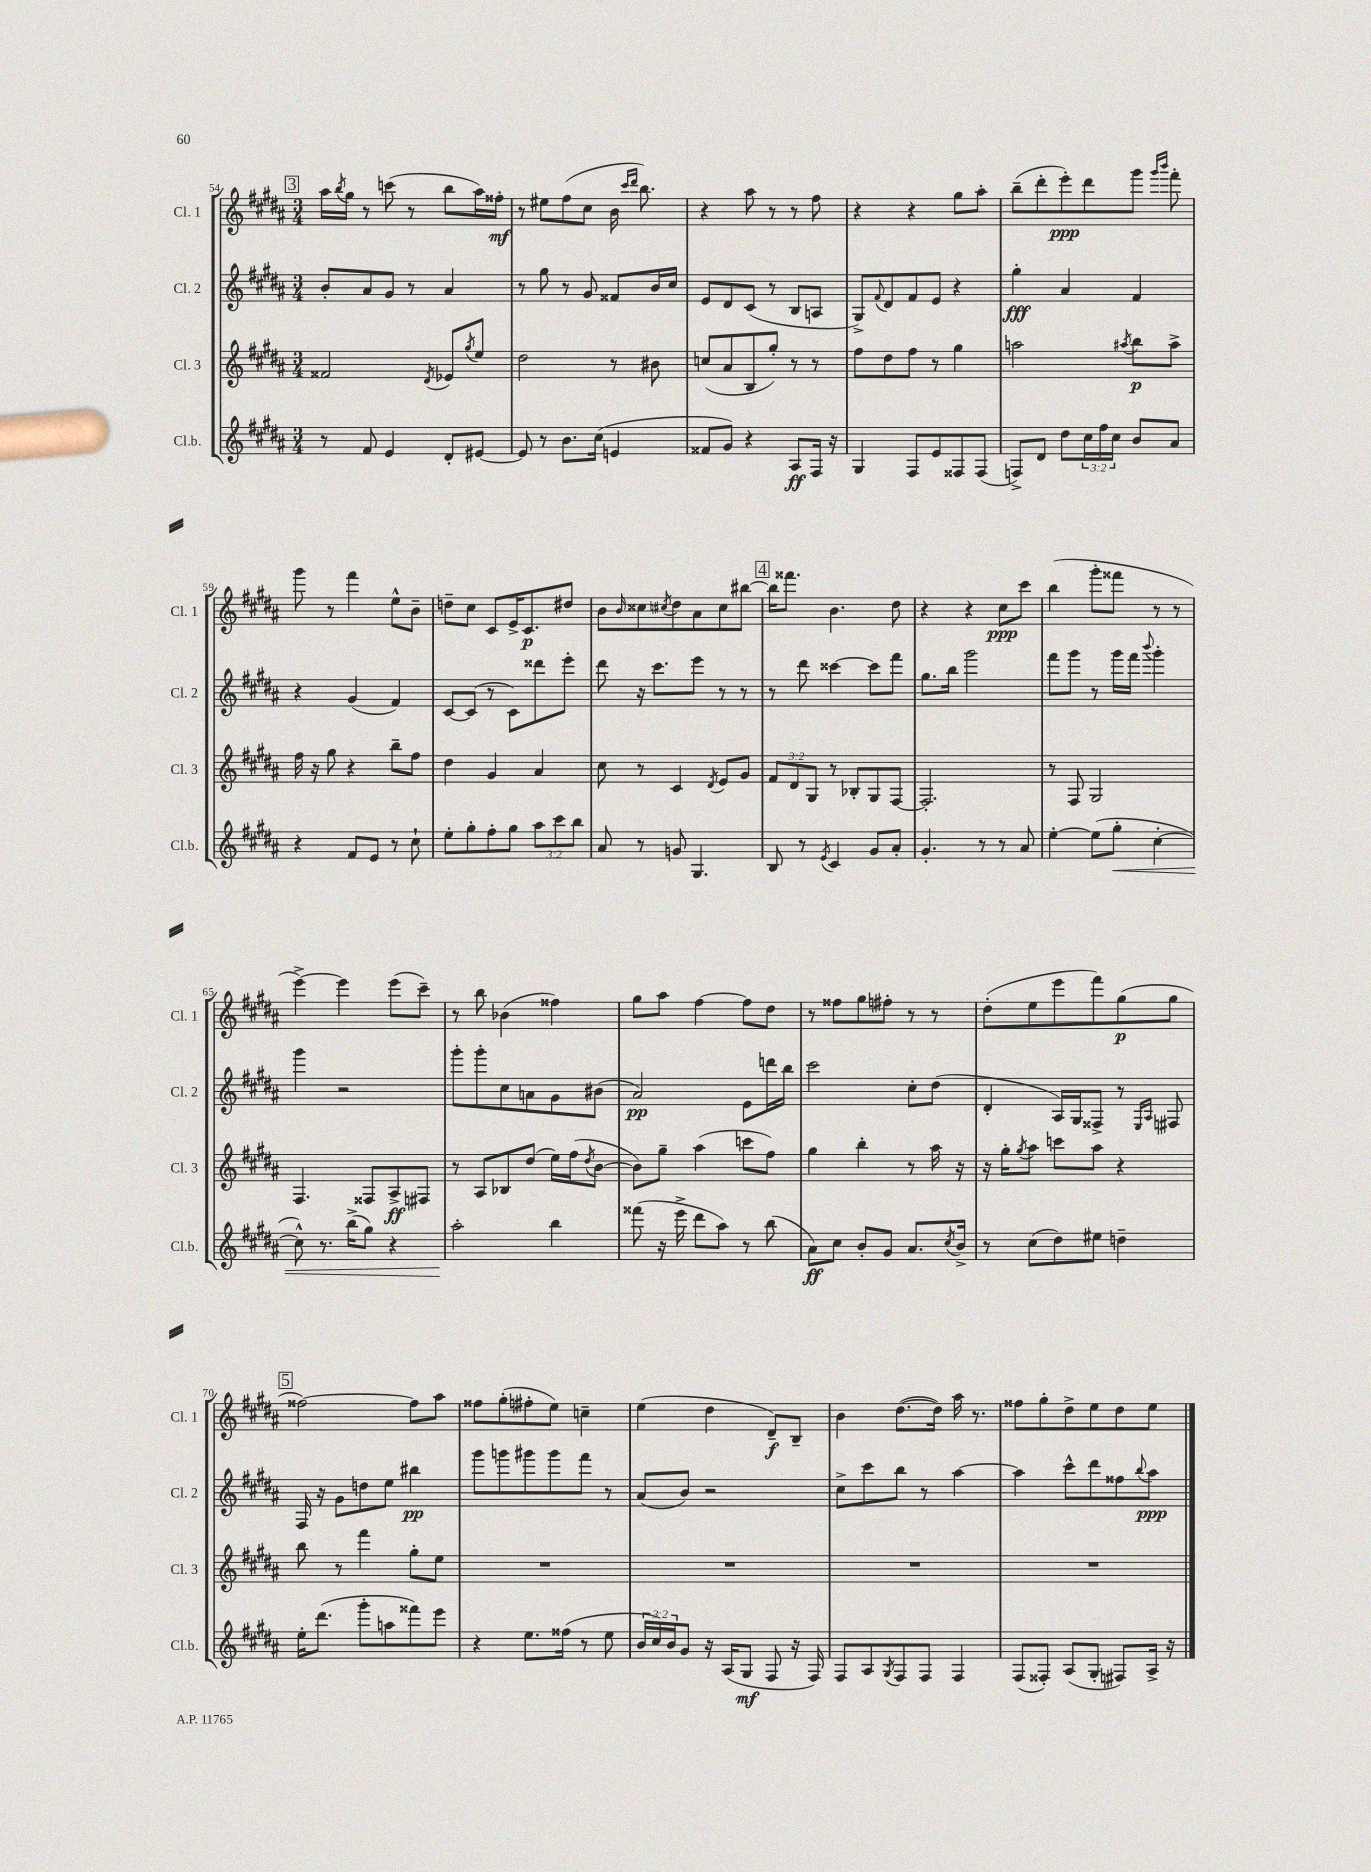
<<
\new StaffGroup <<
\new Staff = "s0" \with { instrumentName = "Cl. 1" shortInstrumentName = "Cl. 1" } {
    \clef treble \key b \major \numericTimeSignature \time 3/4
    \mark \markup { \box "3" } ais''16 \acciaccatura { b''8 } gis''16 r8 c'''8( r8 b''8 ais''16) fisis''16-.\mf |
    r8 eis''8 fis''8( cis''8 b'16 \grace { cis'''16 dis'''16 } b''8.) |
    r4 ais''8 r8 r8 fis''8 |
    r4 r4 gis''8 ais''8-. |
    b''8--( dis'''8-. e'''8-.\ppp) dis'''8 gis'''8 \grace { gis'''16 b'''16 } fis'''8-. |
    gis'''8 r8 fis'''4 e''8-^ b'8-- |
    d''8-- cis''8 cis'8 e'16-> cis'8.\p dis''8 |
    b'8 \grace { b'16 } cisis''8 \acciaccatura { cis''8 } dis''8 ais'8 cis''8 bis''8~ |
    \mark \markup { \box "4" } bis''16 fisis'''8. b'4. dis''8 |
    r4 r4 cis''8\ppp cis'''8 |
    b''4( gis'''8-. fisis'''8 r8 r8 |
    e'''4~->) e'''4 e'''8( cis'''8--) |
    r8 b''8 bes'4( fisis''4) |
    gis''8 ais''8 fis''4~ fis''8 dis''8 |
    r8 fisis''8 gis''8 fis''8-. r8 r8 |
    dis''8-.( e''8 e'''8 fis'''8) gis''8\p( gis''8 |
    \mark \markup { \box "5" } fisis''2~) fisis''8 ais''8 |
    fisis''8 gis''8-.( fis''8-. e''8) c''4-- |
    e''4( dis''4 dis'8--\f) b8-- |
    b'4 dis''8.~( dis''16) ais''16 r8. |
    fisis''8 gis''8-. dis''8-> e''8 dis''8 e''8 \bar "|." |
}
\new Staff = "s1" \with { instrumentName = "Cl. 2" shortInstrumentName = "Cl. 2" } {
    \clef treble \key b \major \numericTimeSignature \time 3/4
    \mark \markup { \box "3" } b'8-. ais'8 gis'8 r8 ais'4 |
    r8 gis''8 r8 gis'8 fisis'8 b'16 cis''16 |
    e'8 dis'8 cis'8( r8 b8 a8 |
    gis8->) \appoggiatura { fis'8 } dis'8 fis'8 e'8 r4 |
    gis''4-.\fff ais'4 fis'4 |
    r4 gis'4( fis'4) |
    cis'8~ cis'8( r8 cis'8) disis'''8 e'''8-. |
    dis'''8 r16 cis'''8. e'''8 r8 r8 |
    \mark \markup { \box "4" } r8 dis'''8 cisis'''4~ cisis'''8 fis'''8 |
    gis''8. b''16 gis'''2 |
    fis'''8 gis'''8 r8 gis'''16 fis'''16 \appoggiatura { b'''8 } gis'''4-. |
    gis'''4 r2 |
    gis'''8-. gis'''8-. cis''8 a'8 gis'8 bis'8( |
    ais'2\pp) e'8 d'''16 b''16 |
    cis'''2 cis''8-. dis''8( |
    dis'4-. ais16) gis16 fisis8-> r8 \grace { e16 ais16 } fis8 |
    \mark \markup { \box "5" } fis16 r16 gis'8 d''8 e''8 bis''4\pp |
    gis'''8 g'''8 gis'''8 gis'''8 fis'''8 r8 |
    ais'8( b'8) r2 |
    cis''8-> cis'''8 b''8 r8 ais''4~ |
    ais''4 cis'''8-^ dis'''8 fisis''8 \appoggiatura { b''8 } ais''8\ppp \bar "|." |
}
\new Staff = "s2" \with { instrumentName = "Cl. 3" shortInstrumentName = "Cl. 3" } {
    \clef treble \key b \major \numericTimeSignature \time 3/4 \override Staff.TupletNumber.text = #tuplet-number::calc-fraction-text
    \mark \markup { \box "3" } fisis'2 \acciaccatura { dis'8 } ees'8 \acciaccatura { gis''8 } e''8 |
    dis''2 r8 bis'8 |
    c''8( ais'8 b8 gis''8-.) r8 r8 |
    fis''8 dis''8 fis''8 r8 gis''4 |
    a''2 \acciaccatura { ais''8 } b''8\p ais''8-> |
    fis''16 r16 gis''8 r4 b''8-- fis''8 |
    dis''4 gis'4 ais'4 |
    cis''8 r8 cis'4 \acciaccatura { dis'8 } e'8 gis'8 |
    \mark \markup { \box "4" } \tuplet 3/2 { fis'8 dis'8 gis8 } r8 bes8-. gis8 fis8~ |
    fis2.-. |
    r8 fis8 gis2 |
    fis4. fisis8 ais8->\ff fis8 |
    r8 ais8 bes8 dis''8( e''16) fis''16( \acciaccatura { dis''8 } b'8~ |
    b'8) gis''8-- ais''4( c'''8 fis''8) |
    gis''4 b''4-. r8 ais''16 r16 |
    r16 gis''16-. \acciaccatura { gis''8 } ais''8 c'''8 ais''8 r4 |
    \mark \markup { \box "5" } b''8 r8 fis'''4 gis''8-. e''8 |
    R2. |
    R2. |
    R2. |
    R2. \bar "|." |
}
\new Staff = "s3" \with { instrumentName = "Cl.b." shortInstrumentName = "Cl.b." } {
    \clef treble \key b \major \numericTimeSignature \time 3/4 \override Staff.TupletNumber.text = #tuplet-number::calc-fraction-text
    \mark \markup { \box "3" } r8 fis'8 e'4 dis'8-. eis'8~ |
    eis'8 r8 b'8. cis''16( e'4 |
    fisis'8 gis'8) r4 ais8\ff fis16 r16 |
    gis4 fis8 e'8 fisis8 fisis8( |
    f8->) dis'8 dis''8 \tuplet 3/2 { cis''16 fis''16 cis''16 } b'8 ais'8 |
    r4 fis'8 e'8 r8 cis''8-! |
    e''8-. gis''8-. fis''8-. gis''8 \tuplet 3/2 { ais''8 cis'''8 b''8 } |
    ais'8 r8 g'8 gis4. |
    \mark \markup { \box "4" } b8 r8 \acciaccatura { e'8 } cis'4 gis'8 ais'8-. |
    gis'4.-. r8 r8 ais'8 |
    e''4~-. e''8( gis''8-.\< cis''4~-. |
    cis''8-^) r8. b''16->( gis''8) r4 |
    ais''2-.\! b''4 |
    fisis'''8( r16 e'''16-> dis'''8 ais''8) r8 b''8( |
    ais'8\ff) cis''8 b'8-. gis'8 ais'8. \acciaccatura { cis''8 } b'16-> |
    r8 cis''8( dis''8) eis''8 d''4-- |
    \mark \markup { \box "5" } e''16-. dis'''8.( gis'''8-. a''8 fisis'''8) e'''8 |
    r4 e''8. fisis''16( r8 e''8 |
    \tuplet 3/2 { b'16 cis''16) b'16 } gis'8 r16 ais16( gis8\mf fis8 r16 fis16) |
    fis8 ais8 \acciaccatura { gis8 } fis8 fis8 fis4 |
    fis8( fisis8-.) ais8( gis8-. fis8) ais16-> r16 \bar "|." |
}
>>
>>
\layout { \context { \Score currentBarNumber = #54 } }
